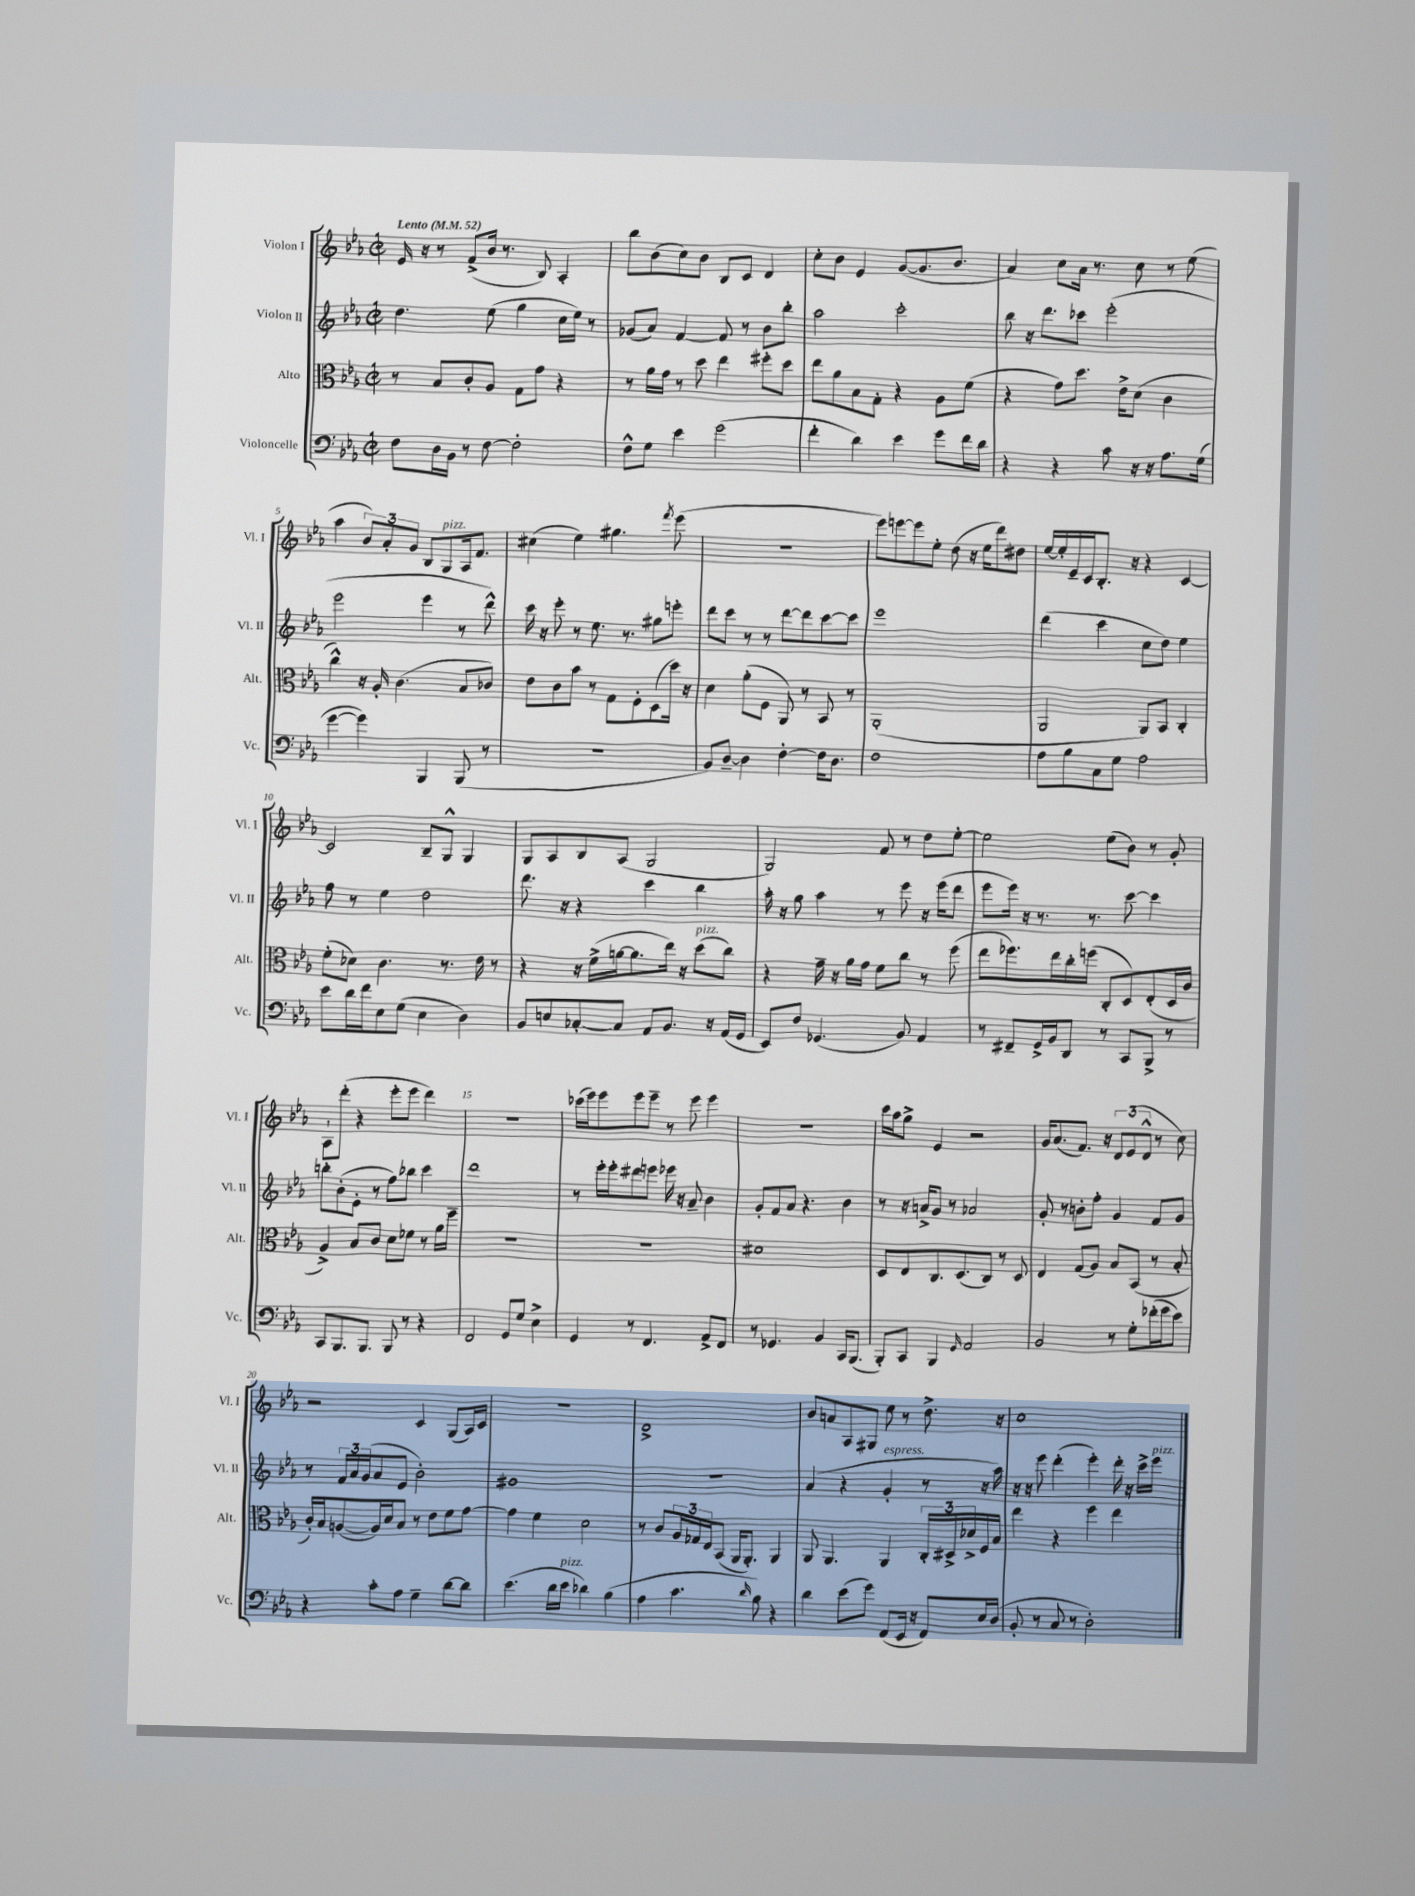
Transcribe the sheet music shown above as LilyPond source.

<<
\new StaffGroup <<
\new Staff = "s0" \with { instrumentName = "Violon I" shortInstrumentName = "Vl. I" } {
    \clef treble \key ees \major \defaultTimeSignature \time 2/2 \tempo "Lento" 4 = 52
    ees'16 r16 r8 f'8->( bes'16 r8. bes8) aes4-. |
    bes''8 bes'8( c''8) bes'8 bes8 c'8 d'4 |
    c''8-. bes'8 ees'4 g'8~( g'8. bes'8. |
    aes'4) c''8 aes'16 r8. c''8 r8 ees''8( |
    aes''4 \tuplet 3/2 { bes'8) aes'8-. g'8 } bes8 g8^\markup { \italic "pizz." } aes16 f'8. |
    cis''4( ees''4) gis''4. \acciaccatura { f'''8 } ees'''8( |
    r1 |
    ees'''8) e'''8~ e'''8 ees''8-. d''8( r16 ees''16 d'''8) dis''8 |
    ees''16~ ees''16-. ees'16-- c'16 bes8.-. r16 r4 c'4~ |
    c'2 bes8-- g8-^ g4 |
    g8 aes8 bes8 aes8( g2 |
    g2) f'8 r8 d''8 ees''8~-. |
    ees''2 ees''8( bes'8) r8 g'8-. |
    aes8-! d'''8-.( r4 ees'''8-. ees'''8 d'''4) |
    r1 |
    ces'''16( ees'''16) ees'''8 ees'''8 ees'''8-- r8 ees'''8 ees'''4 |
    r1 |
    c'''16 aes''16 g''8-> ees'4 r2 |
    g'16 aes'8.( f'8.) r16 \tuplet 3/2 { d'8 ees'8( d'8-^ } r8 c''8) |
    r2 c'4 g8( aes16) c'16 |
    r1 |
    d'1-> |
    bes'8 a'8 aes8 gis8 ees''8 r8 d''8.-> r16 |
    c''1 \bar "|." |
}
\new Staff = "s1" \with { instrumentName = "Violon II" shortInstrumentName = "Vl. II" } {
    \clef treble \key ees \major \defaultTimeSignature \time 2/2
    d''4. ees''8( g''4 c''16 ees''16) r8 |
    ges'8( aes'8) f'4~ f'8 r8 bes'8 bes''8-. |
    aes''2 c'''2-. |
    bes''8 r16 d'''8. ces'''8 ees'''2-.( |
    ees'''2 ees'''4 r8 d'''8-^) |
    c'''16 r16 ees'''8-. r8 ees''8. r8. gis''8 e'''8-. |
    d'''8 c'''8 r8 r8 d'''8~ d'''8 c'''8~ c'''8 |
    ees'''1 |
    d'''4( c'''4 c''8 d''8) ees''4 |
    f''8 r8 ees''4 d''2 |
    d'''8. r16 r4 c'''4 bes''4 |
    aes''16-. r16 g''8 aes''4 r8 ees'''8 r16 ees'''16( d'''8 |
    ees'''8 ees'''16) r16 r8. r8. c'''8~ c'''4 |
    b''8-. bes'8-.( ees'8-. r8 f''8) bes''8 c'''4 |
    d'''1 |
    r8 ees'''16-. ees'''16-. dis'''8 e'''8 ees'''16 r16 aes'8-- bes'4 |
    g'8-. f'8 aes'8 r4. bes'4 |
    r8 r16 a'16-> g'8 r8 aes'2 |
    g'8-. r8 b'8-. f''8-. g'4 f'8 g'8 |
    r8 \tuplet 3/2 { f'16 aes'16 g'16( } aes'8 ees'8 bes'2-.) |
    gis'1 |
    R1 |
    aes'4( r4 g'4-.^\markup { \italic "espress." } r8 r16 aes''16) |
    r16 r16 ees'''8 d'''4-.( ees'''4-.) d'''16-. r16 c'''16-> ees'''16^\markup { \italic "pizz." } \bar "|." |
}
\new Staff = "s2" \with { instrumentName = "Alto" shortInstrumentName = "Alt." } {
    \clef alto \key ees \major \defaultTimeSignature \time 2/2
    r8 bes8 c'8-. aes8 g8 g'8 r4 |
    r8 aes'16 g'16 r8 d''8 ees''4 fis''8-. d''8 |
    ees''8 aes'8 bes8 g8-. r4 aes8 f'8( |
    r4 g'8) d''8. ees'16-> d'8( c'4 |
    c''4-^) r16 aes16-. c'4.( bes8 ces'8) |
    ees'8 c'8 bes'8 r8 g8 f8-. d8( d''16) r16 |
    d'4 aes'8-.( f8 aes,8) r8 bes,8 r8 |
    aes,1-.( |
    aes,2 aes,8) bes,8 c4-. |
    f'8-.( des'8) c'4. r8. ees'16 r8 |
    r4 r16 f'16->( a'16~ a'8. ees''16) r16 d''8^\markup { \italic "pizz." }( c''8) |
    r4 g'16-- r16 aes'16 g'16 f'8 c''8 r8 f''8( |
    ees''8 fes''8.) ees''16 c''16-. f''16( c8-. d8) ees8-.( d16 c'16 |
    aes4->) bes8 c'8 d'8 fes'8 r8 aes'16 f''16-- |
    R1 |
    R1 |
    dis'1 |
    d8 ees8 c8. d8.( c8) r8 d8 |
    ees4 g8( aes8) bes8 bes,8( r8 bes8-. |
    c'16-.) bes16 a8~( a16) d'16 bes8 r8 ees'8 f'8 g'8~ |
    g'4 f'4 d'2 |
    r8 c'8 \tuplet 3/2 { aes16 ges16 ees16 } bes,8( aes,16 aes,8.-.) aes,4 |
    aes,8 aes,4. aes,4 \tuplet 3/2 { c16-. dis16-> des'16-> } f16 bes16 |
    ees''4 r4 f''4 ees''4 \bar "|." |
}
\new Staff = "s3" \with { instrumentName = "Violoncelle" shortInstrumentName = "Vc." } {
    \clef bass \key ees \major \defaultTimeSignature \time 2/2
    f8 d16 bes,16 r8 f8~ f2-. |
    f8-^ g8 ees'4 g'2( |
    f'4-. d'4) ees'4 g'8 f'16 d'16 |
    r4 r4 c'8 r16 r16 aes8. g16( |
    g'4~ g'4) bes,,4 bes,,8( r8 |
    r1 |
    bes,8) d8~-- d4 f4~-. f16 d8. |
    f1 |
    aes8 bes8 c8 g8 aes2 |
    ees'8 d'16 f'16 ees8 g8( ees4 d4) |
    bes,8 e8 ces8~-. ces8 aes,8 bes,8. r16 aes,16( g,16 |
    ees,8) f8 ges,4.( bes,8) aes,4 |
    r8 fis,8-- g,16-> bes,16 d,8 r8 c,8 bes,,8-> r8 |
    c,8 bes,,8. bes,,8. bes,,8 r8 r4 |
    f,2 g,8 g8 ees4-> |
    g,4 r8 f,4. aes,8-> f,8 |
    r8 ges,4. bes,4 c,16 bes,,8.( |
    bes,,8-.) c,8 bes,,4 \grace { g,16 } aes,2 |
    bes,2 r8 g8-. fes'16-.( g'16 ees'8) |
    r4 c'8-. aes8 g4-- d'8~ d'8 |
    ees'4.( d'16 ees'16^\markup { \italic "pizz." } des'4) bes4( |
    aes4 c'4. \grace { d'16 } bes8) r4 |
    d'4 ees'8( g'8) f,8( ees,16 r16 f,8) ees16 d16( |
    bes,8-. r8 c8 r8 d2-.) \bar "|." |
}
>>
>>
\layout { \context { \Score \override BarNumber.break-visibility = ##(#f #t #t) barNumberVisibility = #(every-nth-bar-number-visible 5) } }
